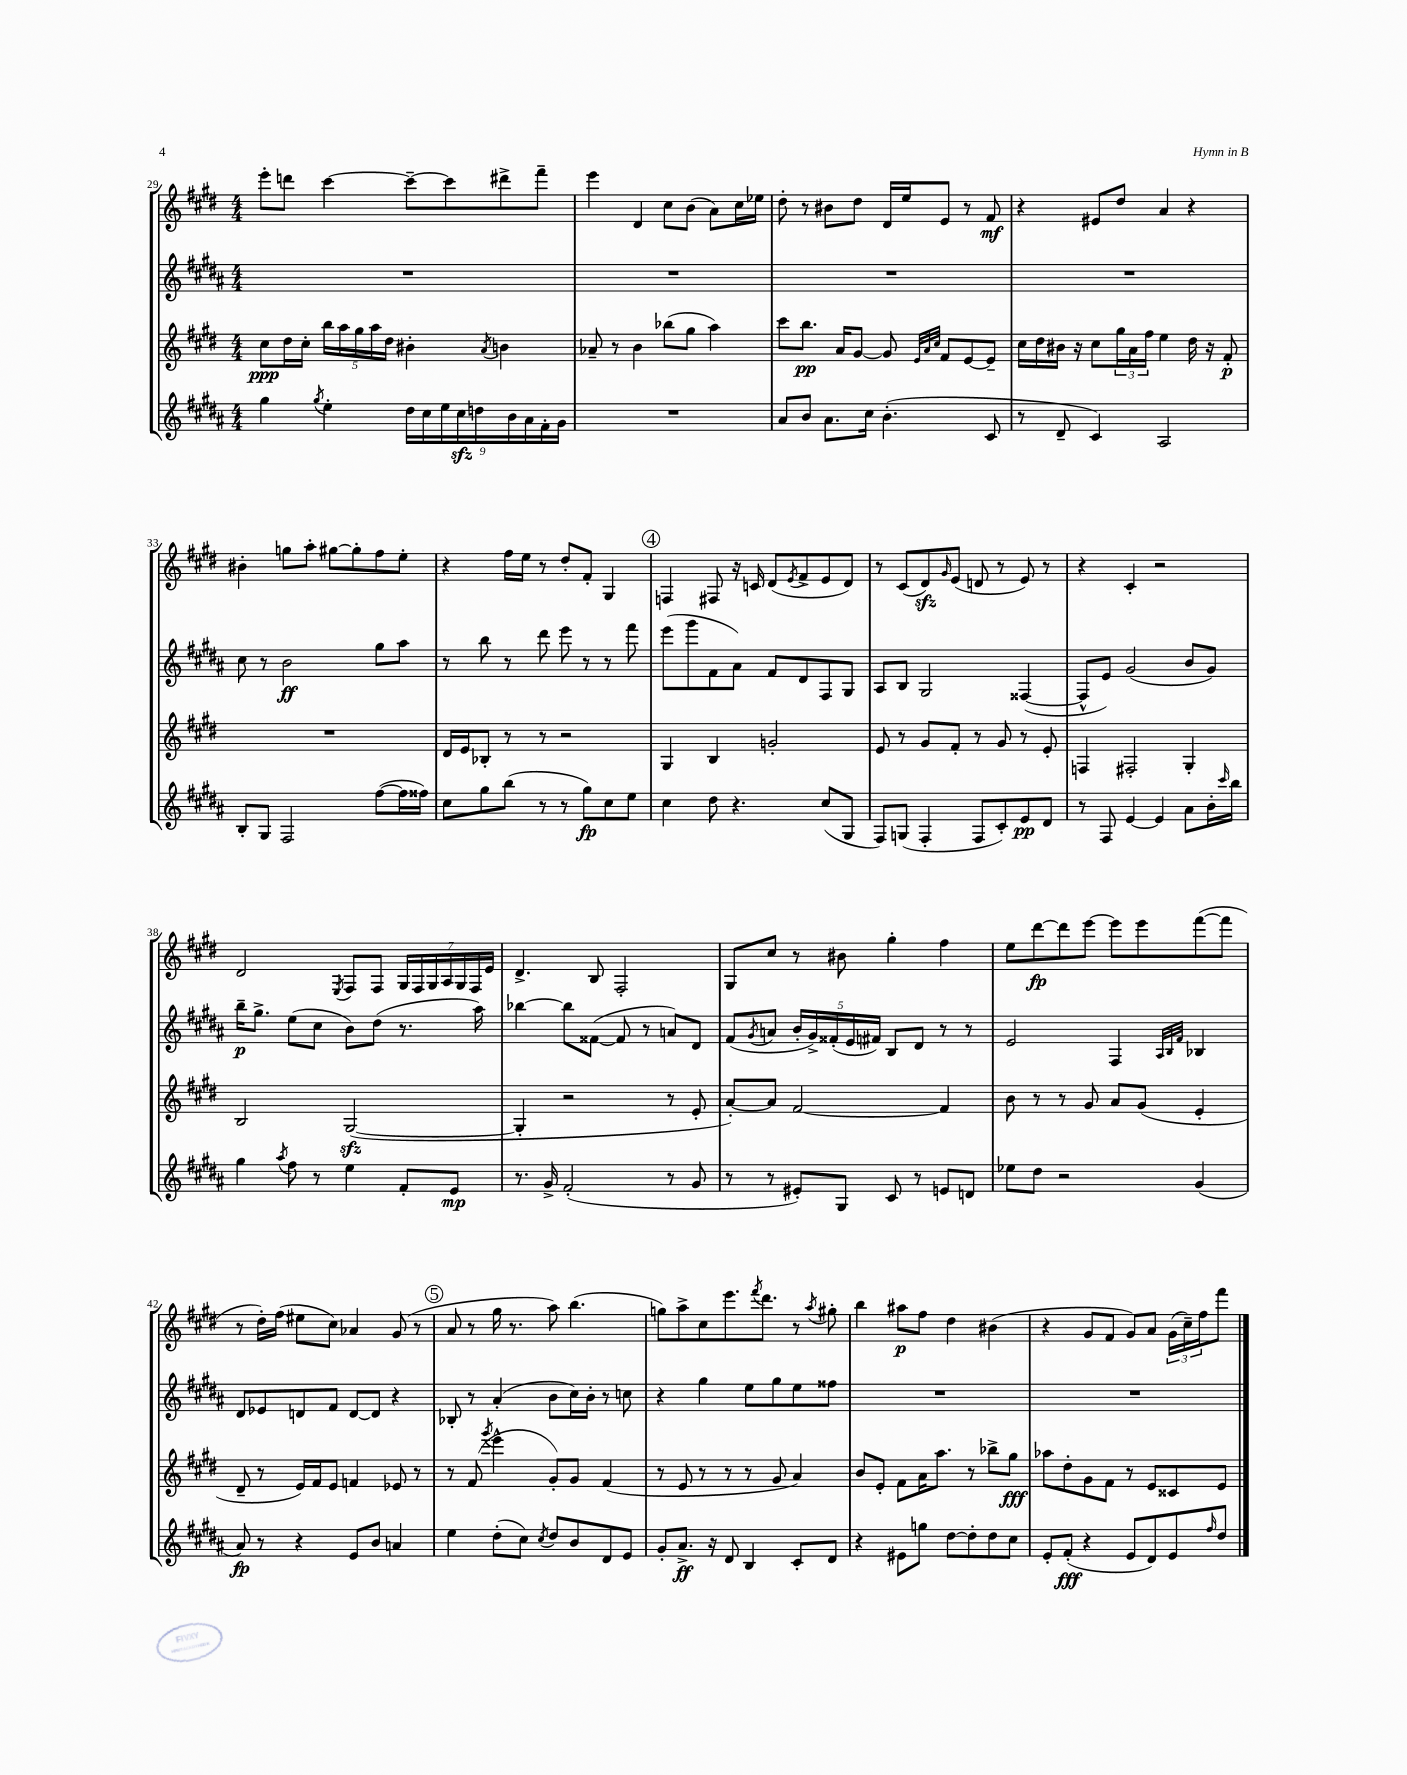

**kern	**dynam	**kern	**dynam	**kern	**dynam	**kern	**dynam
*part4	*part4	*part3	*part3	*part2	*part2	*part1	*part1
*staff4	*staff4	*staff3	*staff3	*staff2	*staff2	*staff1	*staff1
*clefG2	*	*clefG2	*	*clefG2	*	*clefG2	*
*k[f#c#g#d#a#]	*	*k[f#c#g#d#]	*	*k[f#c#g#d#a#]	*	*k[f#c#g#d#]	*
*M4/4	*	*M4/4	*	*M4/4	*	*M4/4	*
=29	=29	=29	=29	=29	=29	=29	=29
4gg#\	.	8cc#\L	ppp	1r	.	8eee'\L	.
.	.	16dd#\L	.	.	.	8dddn\J	.
.	.	16cc#'\JJ	.	.	.	.	.
8qgg#/	.	.	.	.	.	.	.
4ee'\	.	20bb\LL	.	.	.	[4ccc#\	.
.	.	20aa\	.	.	.	.	.
.	.	20gg#\	.	.	.	.	.
.	.	20aa\	.	.	.	.	.
.	.	20dd#\JJ	.	.	.	.	.
18dd#\LL	.	4b#X'\	.	.	.	8ccc#~\L_	.
18cc#\	.	.	.	.	.	.	.
18ee\	.	.	.	.	.	.	.
.	.	.	.	.	.	8ccc#\]	.
18cc#zz\	.	.	.	.	.	.	.
18ddn\	.	.	.	.	.	.	.
.	.	8qa/	.	.	.	.	.
.	.	4bn\	.	.	.	8ddd#X^\	.
18b\	.	.	.	.	.	.	.
18a#\	.	.	.	.	.	.	.
.	.	.	.	.	.	8fff#~\J	.
18f#'\	.	.	.	.	.	.	.
18g#\JJ	.	.	.	.	.	.	.
=30	=30	=30	=30	=30	=30	=30	=30
1r	.	8a-X~/	.	1r	.	4eee\	.
.	.	8r	.	.	.	.	.
.	.	4b\	.	.	.	4d#/	.
.	.	(8bb-X\L	.	.	.	8cc#\L	.
.	.	8gg#\J	.	.	.	(8b\J	.
.	.	4aa\)	.	.	.	8a\L)	.
.	.	.	.	.	.	16cc#\L	.
.	.	.	.	.	.	16ee-X\JJ	.
=31	=31	=31	=31	=31	=31	=31	=31
8a#/L	.	8ccc#\L	.	1r	.	8dd#'\	.
8b/J	.	8.bb\J	pp	.	.	8r	.
8.a#\L	.	.	.	.	.	8b#X\L	.
.	.	16a/KL	.	.	.	.	.
.	.	[8g#/J	.	.	.	8dd#\J	.
16cc#\Jk	.	.	.	.	.	.	.
(4.b'\	.	8g#/]	.	.	.	16d#/LL	.
.	.	.	.	.	.	16ee/J	.
.	.	32qqe/LLL	.	.	.	.	.
.	.	32qqa/	.	.	.	.	.
.	.	32qqcc#/JJJ	.	.	.	.	.
.	.	8f#/L	.	.	.	8e/J	.
.	.	[8e/	.	.	.	8r	.
8c#/	.	8e~/J]	.	.	.	8f#/	mf
=32	=32	=32	=32	=32	=32	=32	=32
8r	.	16cc#\LL	.	1r	.	4r	.
.	.	16dd#\	.	.	.	.	.
8d#~/	.	16b#X\JJ	.	.	.	.	.
.	.	16r	.	.	.	.	.
4c#/)	.	8cc#\L	.	.	.	8e#X/L	.
.	.	24gg#\L	.	.	.	8dd#/J	.
.	.	24a\	.	.	.	.	.
.	.	24ff#\JJ	.	.	.	.	.
2A#/	.	4ee\	.	.	.	4a/	.
.	.	16dd#\	.	.	.	4r	.
.	.	16r	.	.	.	.	.
.	.	8f#'/	p	.	.	.	.
!!LO:LB:g=z
=33	=33	=33	=33	=33	=33	=33	=33
8B'/L	.	1r	.	8cc#\	.	4b#X'\	.
8G#/J	.	.	.	8r	.	.	.
2F#/	.	.	.	2b\	ff	8ggn\L	.
.	.	.	.	.	.	8aa'\J	.
.	.	.	.	.	.	[8gg#X\L	.
.	.	.	.	.	.	8gg#'\]	.
([8ff#\L	.	.	.	8gg#\L	.	8ff#\	.
16ff#\L]	.	.	.	8aa#\J	.	8ee'\J	.
16ff##X\JJ)	.	.	.	.	.	.	.
=34	=34	=34	=34	=34	=34	=34	=34
8cc#\L	.	16d#/LL	.	8r	.	4r	.
.	.	16e/J	.	.	.	.	.
8gg#\	.	8B-X'/J	.	8bb\	.	.	.
(8bb\J	.	8r	.	8r	.	16ff#\LL	.
.	.	.	.	.	.	16ee\JJ	.
8r	.	8r	.	8ddd#\	.	8r	.
8r	.	2r	.	8eee\	.	8dd#'/L	.
8gg#\L)	fp	.	.	8r	.	8f#'/J	.
8cc#\	.	.	.	8r	.	4G#/	.
8ee\J	.	.	.	8fff#\	.	.	.
!!LO:REH:place=s1:t=4
=35	=35	=35	=35	=35	=35	=35	=35
4cc#\	.	4G#/	.	(8eee\L	.	4Fn/	.
.	.	.	.	8ggg#\	.	.	.
8dd#\	.	4B/	.	8f#\	.	8F#X/	.
4.r	.	.	.	8a#\J)	.	16r	.
.	.	.	.	.	.	16cn/	.
.	.	2gn'/	.	8f#/L	.	(8d#/L	.
.	.	.	.	.	.	8qe/	.
.	.	.	.	8d#/	.	8f#^/	.
(8cc#/L	.	.	.	8F#/	.	8e/	.
8G#/J	.	.	.	8G#/J	.	8d#/J)	.
=36	=36	=36	=36	=36	=36	=36	=36
8F#/L)	.	8e/	.	8A#/L	.	8r	.
(8Gn/J	.	8r	.	8B/J	.	(8c#/L	.
4F#'/	.	8g#/L	.	2G#/	.	8d#zz/)	.
.	.	.	.	.	.	16qqg#/	.
.	.	8f#'/J	.	.	.	(8e/J	.
8F#/L	.	8r	.	.	.	8dn/	.
8c#'/)	.	8g#/	.	.	.	8r	.
8e/	pp	8r	.	([4F##X/	.	8e/)	.
8d#/J	.	8e'/	.	.	.	8r	.
=37	=37	=37	=37	=37	=37	=37	=37
8r	.	4Fn/	.	8F##^^/L]	.	4r	.
8F#/	.	.	.	8e/J)	.	.	.
[4e/	.	2F#X'/	.	(2g#/	.	4c#'/	.
4e/]	.	.	.	.	.	2r	.
8a#\L	.	4G#'/	.	8b/L	.	.	.
16b'\L	.	.	.	8g#/J)	.	.	.
16qqccc#/	.	.	.	.	.	.	.
16bb\JJ	.	.	.	.	.	.	.
!!LO:LB:g=z
=38	=38	=38	=38	=38	=38	=38	=38
4gg#\	.	2B/	.	16bb~\KL	p	2d#/	.
.	.	.	.	8.gg#^\J	.	.	.
8qaa#/	.	.	.	.	.	.	.
8ff#\	.	.	.	(8ee\L	.	.	.
8r	.	.	.	8cc#\J	.	.	.
.	.	.	.	.	.	8qE/	.
4ee\	.	([2G#zz/	.	8b\L)	.	8F#/L	.
.	.	.	.	(8dd#\J	.	8F#/J	.
8f#'/L	.	.	.	8.r	.	28G#/LL	.
.	.	.	.	.	.	28F#/	.
.	.	.	.	.	.	28G#/	.
.	.	.	.	.	.	28A/	.
8e/J	mp	.	.	.	.	.	.
.	.	.	.	.	.	28G#/	.
.	.	.	.	.	.	28F#/	.
.	.	.	.	16aa#\)	.	.	.
.	.	.	.	.	.	28e/JJ	.
=39	=39	=39	=39	=39	=39	=39	=39
8.r	.	4G#'/]	.	[4bb-X\	.	4.d#^/	.
16g#^/	.	.	.	.	.	.	.
(2f#'/	.	2r	.	8bb-\L]	.	.	.
.	.	.	.	([8f##X\J	.	8B/	.
.	.	.	.	8f##/]	.	2F#'/	.
.	.	.	.	8r	.	.	.
8r	.	8r	.	8an/L)	.	.	.
8g#/	.	8e'/	.	8d#/J	.	.	.
=40	=40	=40	=40	=40	=40	=40	=40
8r	.	[8a'/L)	.	(8f#/L	.	8G#/L	.
.	.	.	.	8qg#/	.	.	.
8r	.	8a/J]	.	8an/J	.	8cc#/J	.
8e#X'/L)	.	[2f#/	.	20b'/LL	.	8r	.
.	.	.	.	20g#^/)	.	.	.
.	.	.	.	(20f##X'/	.	.	.
8G#/J	.	.	.	.	.	8b#X\	.
.	.	.	.	20e/	.	.	.
.	.	.	.	20f#X/JJ)	.	.	.
8c#/	.	.	.	8B/L	.	4gg#'\	.
8r	.	.	.	8d#/J	.	.	.
8en/L	.	4f#/]	.	8r	.	4ff#\	.
8dn/J	.	.	.	8r	.	.	.
=41	=41	=41	=41	=41	=41	=41	=41
8ee-X\L	.	8b\	.	2e/	.	8ee\L	.
8dd#\J	.	8r	.	.	.	[8ddd#\	fp
2r	.	8r	.	.	.	8ddd#\]	.
.	.	8g#/	.	.	.	[8eee\J	.
.	.	8a/L	.	4F#/	.	8eee\L]	.
.	.	(8g#/J	.	.	.	8eee\	.
.	.	.	.	32qqA#/LLL	.	.	.
.	.	.	.	32qqB/	.	.	.
.	.	.	.	32qqf#/JJJ	.	.	.
(4g#/	.	4e'/	.	4B-X/	.	([8fff#\	.
.	.	.	.	.	.	8fff#\J]	.
!!LO:LB:g=z
=42	=42	=42	=42	=42	=42	=42	=42
8a#/)	fp	8d#~/	.	8d#/L	.	8r	.
8r	.	8r	.	8e-X/	.	16dd#'\LL)	.
.	.	.	.	.	.	(16ff#\JJ	.
4r	.	16e/LL)	.	8dn/	.	8ee#X\L	.
.	.	16f#/J	.	.	.	.	.
.	.	8e/J	.	8f#/J	.	8cc#\J)	.
8e/L	.	4fn/	.	[8d/L	.	4a-X/	.
8b/J	.	.	.	8d/J]	.	.	.
4an/	.	8e-X/	.	4r	.	(8g#/	.
.	.	8r	.	.	.	8r	.
!!LO:REH:place=s1:t=5
=43	=43	=43	=43	=43	=43	=43	=43
4ee\	.	8r	.	8B-X'/	.	8a/	.
.	.	(8f#/	.	8r	.	8r	.
.	.	8qggg#/	.	.	.	.	.
(8dd#'\L	.	4eee^^\	.	(4a#'/	.	16gg#\	.
.	.	.	.	.	.	8.r	.
8cc#\J)	.	.	.	.	.	.	.
8qcc#/	.	.	.	.	.	.	.
8dd#/L	.	8g#'/L)	.	8b\L	.	8aa\)	.
8b/	.	8g#/J	.	16cc#\L)	.	(4.bb\	.
.	.	.	.	16b'\JJ	.	.	.
8d#/	.	(4f#/	.	8r	.	.	.
8e/J	.	.	.	8ccn\	.	.	.
=44	=44	=44	=44	=44	=44	=44	=44
8g#'/L	.	8r	.	4r	.	8ggn\L)	.
8.a#^/J	ff	8e/	.	.	.	8aa^\	.
.	.	8r	.	4gg#\	.	8cc#\	.
16r	.	.	.	.	.	.	.
8d#/	.	8r	.	.	.	8.eee\	.
4B/	.	8r	.	8ee\L	.	.	.
.	.	.	.	.	.	8qfff#/	.
.	.	.	.	.	.	8.ddd#\J	.
.	.	8g#/	.	8gg#\	.	.	.
8c#'/L	.	4a/)	.	8ee\	.	8r	.
.	.	.	.	.	.	8qaa/	.
8d#/J	.	.	.	8ff##X\J	.	8gg#X'\	.
=45	=45	=45	=45	=45	=45	=45	=45
4r	.	8b/L	.	1r	.	4bb\	.
.	.	8e'/J	.	.	.	.	.
8e#X\L	.	8f#\L	.	.	.	8aa#X\L	p
8ggn\J	.	16a\K	.	.	.	8ff#\J	.
.	.	8.aa\J	.	.	.	.	.
[8dd#\L	.	.	.	.	.	4dd#\	.
8dd#'\]	.	8r	.	.	.	.	.
8dd#\	.	8bb-X^\L	.	.	.	(4b#X\	.
8cc#\J	.	8gg#\J	fff	.	.	.	.
=46	=46	=46	=46	=46	=46	=46	=46
8e'/L	.	8aa-X\L	.	1r	.	4r	.
(8f#'/J	fff	8dd#'\	.	.	.	.	.
4r	.	8g#\	.	.	.	8g#/L	.
.	.	8f#\J	.	.	.	8f#/J	.
8e/L	.	8r	.	.	.	8g#/L)	.
8d#/)	.	8e/L	.	.	.	8a/J	.
8e/	.	8c##X/	.	.	.	(24g#\LL	.
.	.	.	.	.	.	24cc#~\)	.
.	.	.	.	.	.	24ff#\J	.
16qqff#/	.	.	.	.	.	.	.
8dd#/J	.	8e/J	.	.	.	8fff#\J	.
==	==	==	==	==	==	==	==
*-	*-	*-	*-	*-	*-	*-	*-
